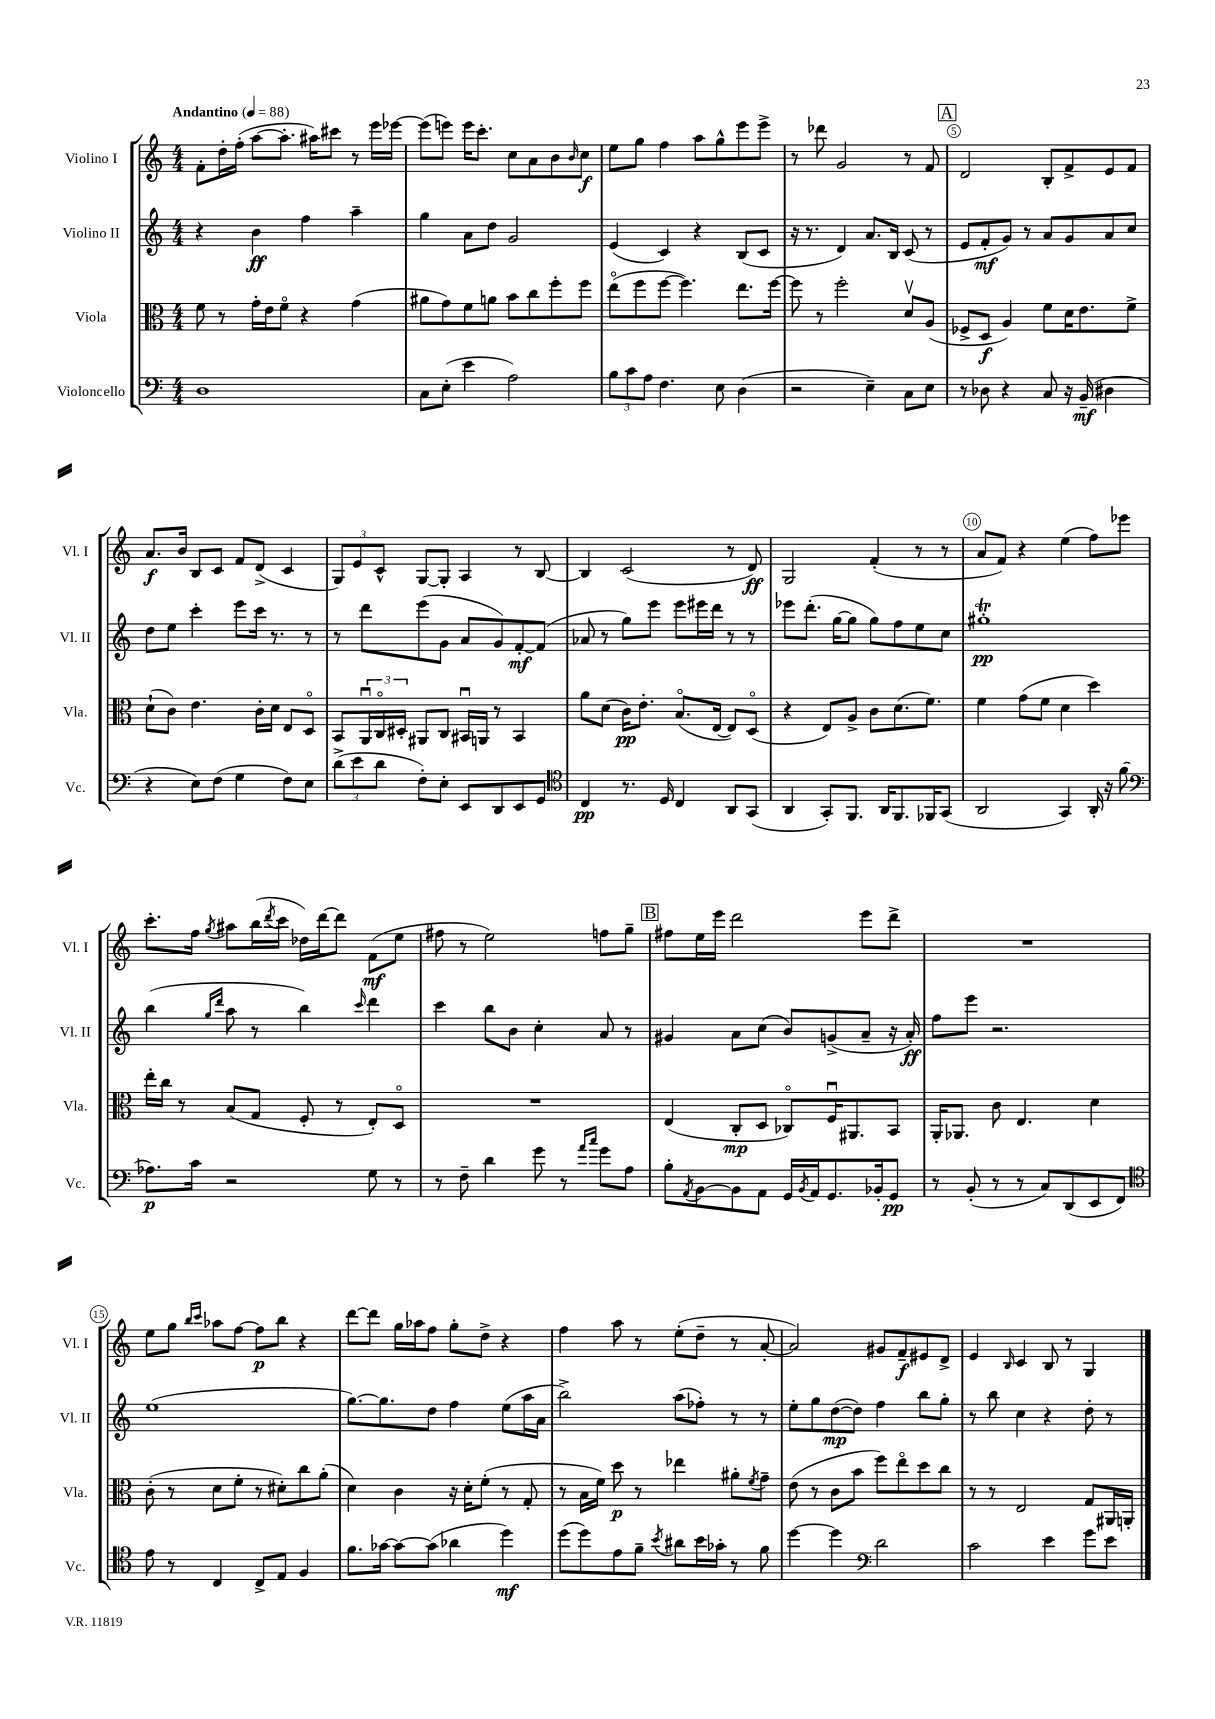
<<
\new StaffGroup <<
\new Staff = "s0" \with { instrumentName = "Violino I" shortInstrumentName = "Vl. I" } {
    \clef treble \key c \major \numericTimeSignature \time 4/4 \tempo "Andantino" 4 = 88
    f'8-. d''16-. f''16-.( a''8~ a''8.-. ais''16) cis'''8 r8 e'''16 ees'''16~ |
    ees'''8( e'''8) e'''16 c'''8.-. c''8 a'8 b'8 \grace { b'16 } c''8\f |
    e''8 g''8 f''4 a''8 g''8-^ e'''8 e'''8-> |
    r8 des'''8 g'2 r8 f'8 |
    \mark \markup { \box "A" } d'2 b8-. f'8-> e'8 f'8 |
    a'8.\f b'16 b8 c'8 f'8 d'8->( c'4 |
    \tuplet 3/2 { g8) e'8 c'8-^ } g8~ g8-. a4 r8 b8~ |
    b4 c'2( r8 d'8\ff) |
    g2 f'4-.( r8 r8 |
    a'8 f'8) r4 e''4( f''8) ees'''8 |
    c'''8.-. f''16 \acciaccatura { g''8 } ais''8 b''16( \acciaccatura { d'''8 } c'''16 des''16) d'''16~ d'''8 f'8\mf( e''8 |
    fis''8 r8 e''2) f''8 g''8-- |
    \mark \markup { \box "B" } fis''8 e''16 e'''16 d'''2 e'''8 d'''8-> |
    R1 |
    e''8 g''8 \grace { b''16 c'''16 } aes''8 f''8~ f''8\p b''8 r4 |
    d'''8~ d'''8 g''16 aes''16 f''8 g''8-. d''8-> r4 |
    f''4 a''8 r8 e''8-.( d''8-- r8 a'8~-. |
    a'2) gis'8 f'8--\f eis'8 d'8-> |
    e'4 \grace { b16 } c'4 b8 r8 g4 \bar "|." |
}
\new Staff = "s1" \with { instrumentName = "Violino II" shortInstrumentName = "Vl. II" } {
    \clef treble \key c \major \numericTimeSignature \time 4/4
    r4 b'4\ff f''4 a''4-- |
    g''4 a'8 d''8 g'2 |
    e'4( c'4) r4 b8( c'8 |
    r16 r8. d'4) a'8. b16 c'8( r8 |
    \mark \markup { \box "A" } e'8 f'8-.\mf g'8) r8 a'8 g'8 a'8 c''8 |
    d''8 e''8 c'''4-. e'''8 c'''16 r8. r8 |
    r8 d'''8 e'''8( g'8 a'8 g'8) f'8~-.\mf f'8( |
    aes'8 r8 g''8) e'''8 e'''8 eis'''16 d'''16 r8 r8 |
    ees'''8 d'''8.-.( g''16~ g''8 g''8) f''8 e''8 c''8 |
    gis''1-.\trill\pp |
    b''4( \grace { g''16 d'''16 } a''8 r8 b''4) \grace { c'''16 } d'''4 |
    c'''4 b''8 b'8 c''4-. a'8 r8 |
    \mark \markup { \box "B" } gis'4 a'8 c''8( b'8) g'8->( a'8-- r16 a'16-.\ff) |
    f''8 e'''8 r2. |
    e''1( |
    g''8.~) g''8. d''8 f''4 e''8( a''16 a'16 |
    b''2->) a''8( fes''8-.) r8 r8 |
    e''8-. g''8 d''8~\mp( d''8) f''4 b''8 g''8-. |
    r8 b''8 c''4 r4 d''8-. r8 \bar "|." |
}
\new Staff = "s2" \with { instrumentName = "Viola" shortInstrumentName = "Vla." } {
    \clef alto \key c \major \numericTimeSignature \time 4/4
    f'8 r8 g'16-. e'16 f'8\flageolet r4 g'4( |
    ais'8 g'8) f'8 a'8 b'8 c''8 f''8-. f''8 |
    e''8\flageolet( f''8 f''8~ f''4.) e''8. f''16~ |
    f''8 r8 f''2-. d'8\upbow a8( |
    \mark \markup { \box "A" } fes8-> d8\f a4) f'8 d'16 e'8. f'8-> |
    d'8-!( c'8) e'4. c'16-. d'16 e8 d8\flageolet |
    b,8 \tuplet 3/2 { a,16\downbow c16\flageolet dis16-. } ais,8 c8 bis,16\downbow a,16 r8 bis,4 |
    a'8 d'8( c'16\pp) e'8.-. b8.\flageolet( e16~ e8) d8\flageolet( |
    r4 e8) a8-> c'8 d'8.( f'8.) |
    f'4 g'8( f'8 d'4 d''4) |
    e''16-. c''16 r8 b8( g8 f8-. r8 e8-.) d8\flageolet |
    R1 |
    \mark \markup { \box "B" } e4( c8-.\mp d8 ces8\flageolet) f16\downbow ais,8. b,8 |
    a,16-. aes,8. c'8 e4. d'4 |
    c'8-.( r8 d'8 f'8-. r8 dis'8-.) c''8 a'8-.( |
    d'4) c'4 r16 d'16-. f'8-.( r8 g8-. |
    r8 b16 f'16) d''8\p r8 ees''4 ais'8-. \acciaccatura { f'8 } g'8-- |
    e'8( r8 c'8 b'8 f''8) e''8\flageolet d''8 c''8 |
    r8 r8 e2 g8 ais,16 a,16-. \bar "|." |
}
\new Staff = "s3" \with { instrumentName = "Violoncello" shortInstrumentName = "Vc." } {
    \clef bass \key c \major \numericTimeSignature \time 4/4
    d1 |
    c8 e8-.( e'4 a2) |
    \tuplet 3/2 { b8 c'8 a8 } f4. e8 d4( |
    r2 e4--) c8 e8 |
    \mark \markup { \box "A" } r8 des8 r4 c8 r16 b,16--\mf( dis4 |
    r4 e8) f8( g4 f8) e8 |
    \tuplet 3/2 { d'8->( e'8 d'8 } f8-.) e8-. e,8 d,8 e,8 g,8 |
    \clef tenor c4\pp r8. d16 c4 a,8 g,8( |
    a,4 g,8-.) f,8. a,16 f,8. fes,16 g,8( |
    a,2 g,4) a,16-. r16 f'8( |
    \clef bass aes8.\p) c'16 r2 g8 r8 |
    r8 f8-- d'4 g'8 r8 \grace { a'16 c''16 } g'8 a8 |
    \mark \markup { \box "B" } b8-. \acciaccatura { a,8 } b,8~ b,8 a,8 g,16 \acciaccatura { b,8 } a,16 g,8. bes,16-. g,8\pp |
    r8 b,8-.( r8 r8 c8) d,8( e,8 f,8) |
    \clef tenor e'8 r8 c4 c8-> e8 f4 |
    f'8. ges'16~ ges'8~ ges'8( aes'4 d''4\mf) |
    d''8( d''8) e'8 f'8-- \acciaccatura { b'8 } ais'8 b'16 ges'16-. r8 f'8 |
    d''4~ d''4 \clef bass d'2 |
    c'2 e'4 g'8 e'8 \bar "|." |
}
>>
>>
\layout { \context { \Score \override BarNumber.break-visibility = ##(#f #t #t) barNumberVisibility = #(every-nth-bar-number-visible 5) \override BarNumber.stencil = #(make-stencil-circler 0.1 0.3 ly:text-interface::print) } }
